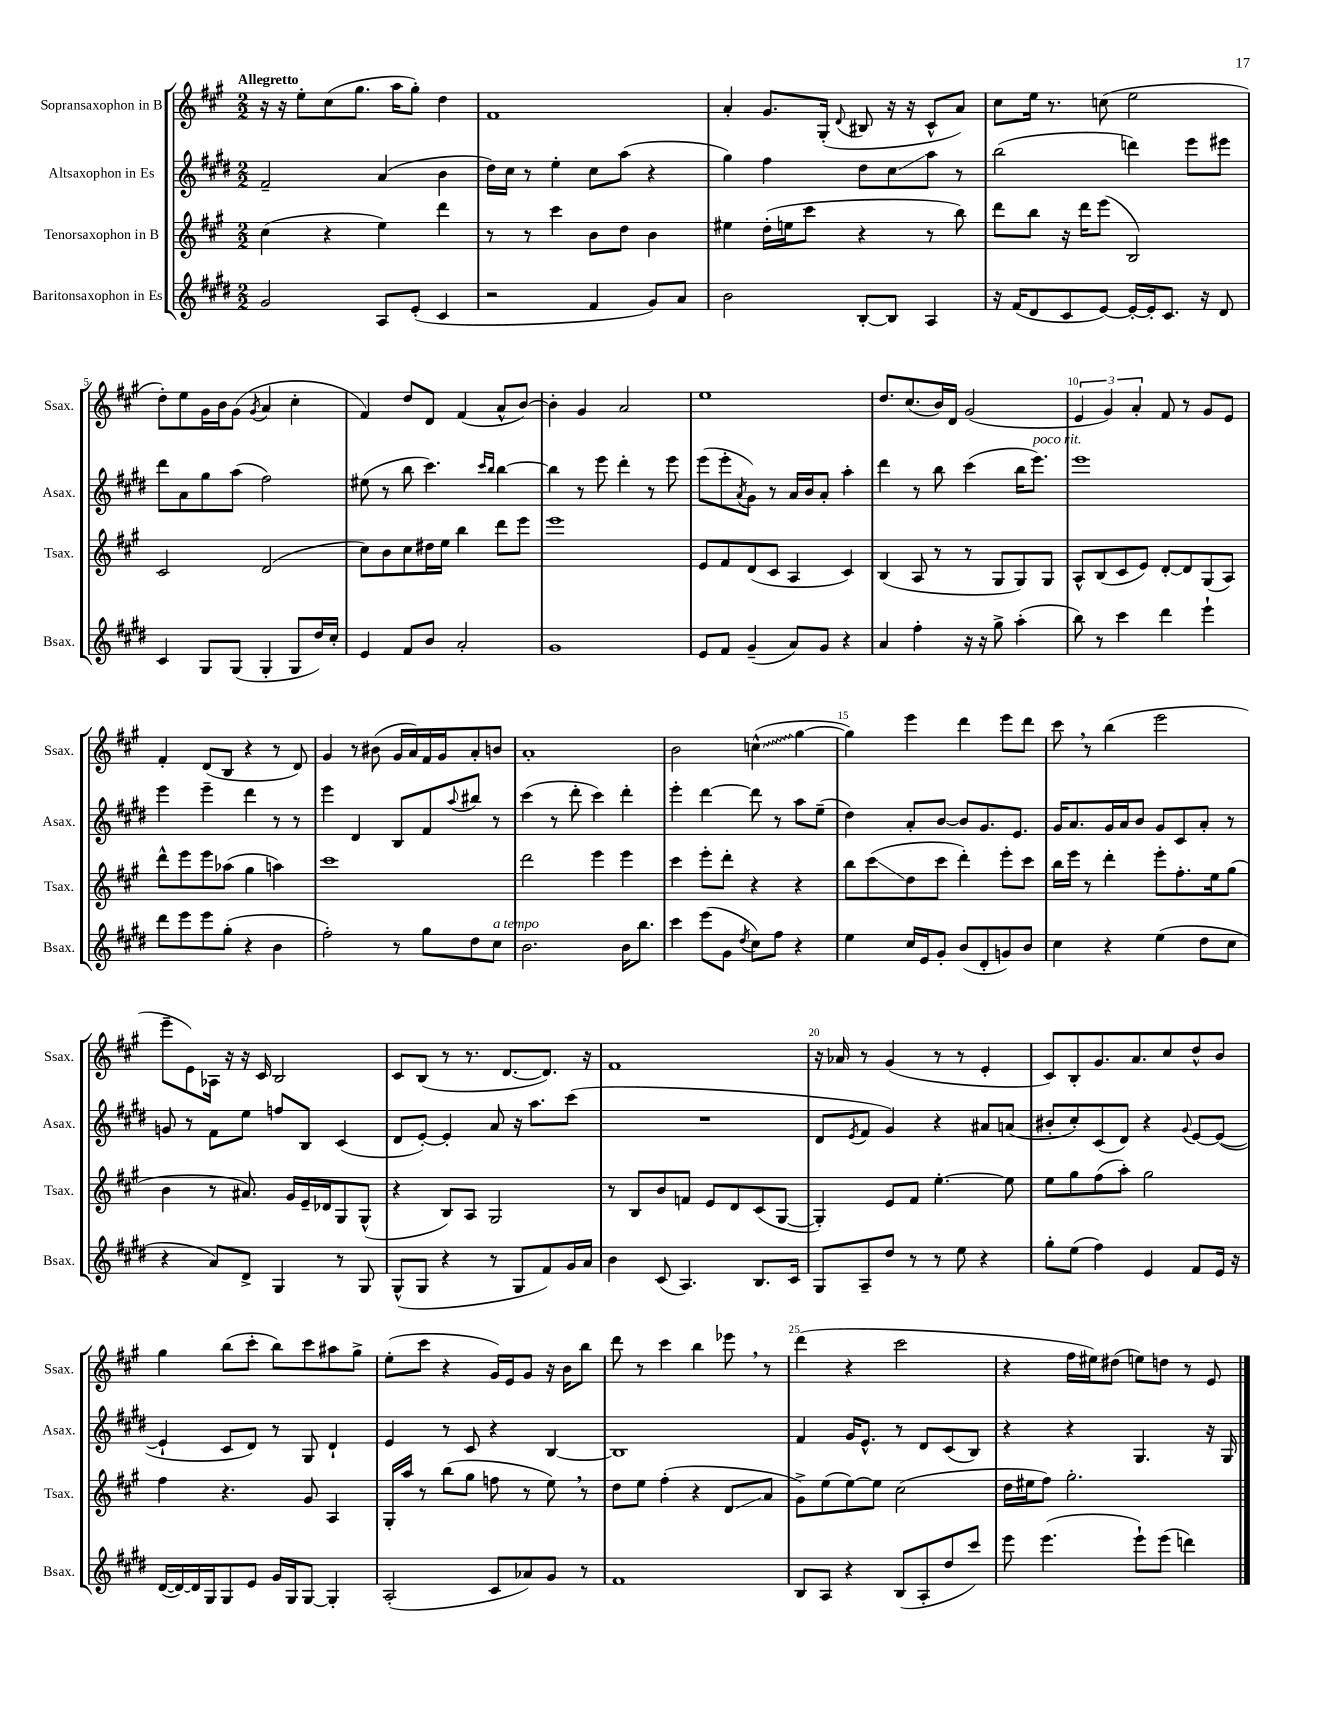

**kern	**kern	**kern	**kern
*staff4	*staff3	*staff2	*staff1
*clefG2	*clefG2	*clefG2	*clefG2
*k[f#c#g#d#]	*k[f#c#g#]	*k[f#c#g#d#]	*k[f#c#g#]
*M2/2	*M2/2	*M2/2	*M2/2
2g#	(4cc#	2f#~	16r
.	.	.	16r
.	.	.	8ee'
.	4r	.	(8cc#
.	.	.	8.gg#
8A	4ee)	(4a	.
.	.	.	16aa
(8e'	.	.	8gg#')
4c#	4ddd	4b	4dd
=	=	=	=
2r	8r	16dd#)	1f#
.	.	16cc#	.
.	8r	8r	.
.	4ccc#	4ee'	.
4f#	8b	8cc#	.
.	8dd	(8aa	.
8g#)	4b	4r	.
8a	.	.	.
=	=	=	=
2b	4ee#	4gg#)	4a'
.	(16dd'	4ff#	8.g#
.	16ee	.	.
.	8ccc#	.	.
.	.	.	(16G#'
.	.	.	8qqd
[8B'	4r	8dd#	8B#
8B]	.	8cc#	16r
.	.	.	16r
4A	8r	8aa	8c#^^
.	8bb)	8r	8a)
=	=	=	=
16r	8ddd	(2bb	8cc#
(16f#	.	.	.
8d#	8bb	.	16ee
.	.	.	8.r
8c#	16r	.	.
.	16ddd	.	.
[8e)	(8eee	.	(8cc
16e'_	2B)	4ddd)	2ee
16e']	.	.	.
8.c#	.	.	.
.	.	8eee	.
16r	.	.	.
8d#	.	8eee#	.
=	=	=	=
4c#	2c#	8ddd#	8dd')
.	.	8a	8ee
8G#	.	8gg#	16g#
.	.	.	16b
(8G#	.	(8aa	(8g#
.	.	.	8qg#
4G#'	(2d	2ff#)	4a
8G#	.	.	4cc#'
16dd#)	.	.	.
16cc#'	.	.	.
=	=	=	=
4e	8cc#)	(8ee#	4f#)
.	8b	8r	.
8f#	8cc#	8bb	8dd
8b	16dd#	4.ccc#)	8d
.	16ee	.	.
2a'	4bb	.	(4f#
.	.	16qqccc#	.
.	.	16qqbb	.
.	8ddd	[4bb	8a^^
.	8eee	.	[8b)
=	=	=	=
1g#	1eee	4bb]	4b']
.	.	8r	4g#
.	.	8eee	.
.	.	4ddd#'	2a
.	.	8r	.
.	.	8eee	.
=	=	=	=
8e	8e	(8eee	1ee
8f#	8f#	8eee'	.
.	.	8qa	.
(4g#~	(8d	8g#)	.
.	8c#	8r	.
8a)	4A	16a	.
.	.	16b	.
8g#	.	8a'	.
4r	4c#)	4aa'	.
=	=	=	=
4a	(4B	4ddd#	8.dd
.	.	.	(8.cc#
4ff#'	8A	8r	.
.	8r	8bb	16b)
.	.	.	16d
16r	8r	(4ccc#	(2g#
16r	.	.	.
8gg#^	8G#	.	.
(4aa'	8G#)	16bb	.
.	.	8.eee)	.
.	8G#	.	.
=	=	=	=
8bb)	8A^^	1eee	6e
8r	(8B	.	.
.	.	.	6g#)
4ccc#	8c#	.	.
.	.	.	6a'
.	8e)	.	.
4ddd#	[8d'	.	8f#
.	8d]	.	8r
4eee`	(8G#	.	8g#
.	8A)	.	8e
=	=	=	=
8ddd#	8ddd^^	4eee	4f#'
8eee	8eee	.	.
8eee	8eee	4eee~	(8d
(8gg#'	(8aa-	.	8B
4r	4gg#	4ddd#	4r
4b	4aa)	8r	8r
.	.	8r	8d)
=	=	=	=
2ff#')	1ccc#	4eee	4g#
.	.	4d#	8r
.	.	.	(8b#
8r	.	8B	16g#
.	.	.	16a)
8gg#	.	8f#	16f#
.	.	.	16g#
.	.	8qqaa	.
8dd#	.	8bb#	8a'
8cc#	.	8r	8b
=	=	=	=
2.b	2ddd	(4ccc#	1a'
.	.	8r	.
.	.	8ddd#'	.
.	4eee	4ccc#)	.
16b	4eee	4ddd#'	.
8.bb	.	.	.
=	=	=	=
4ccc#	4ccc#	4eee'	2b
(8eee	8eee'	[4ddd#	.
8g#	8ddd'	.	.
8qdd#	.	.	.
8cc#)	4r	8ddd#]	(4cc^^
8ff#	.	8r	.
4r	4r	8aa	[4gg#
.	.	(8ee~	.
=	=	=	=
4ee	8bb	4dd#)	4gg#])
.	(8ccc#	.	.
16cc#	8dd	8a'	4eee
16e	.	.	.
8g#'	8ccc#	[8b	.
(8b	4ddd')	8b]	4ddd
8d#'	.	8.g#	.
8g)	8eee'	.	8eee
.	.	8.e	.
8b	8ccc#	.	8ddd
=	=	=	=
4cc#	16bb	16g#	8ccc#
.	16eee	8.a	.
.	8r	.	8r
4r	4ddd'	16g#	(4bb
.	.	16a	.
.	.	8b	.
(4ee	8eee'	8g#	2eee
.	8.ff#'	8c#	.
8dd#	.	8a'	.
.	16ee	.	.
8cc#	(8gg#	8r	.
=	=	=	=
4r	4b	8g	8eee~
.	.	8r	8e)
8a)	8r	8f#	16A-
.	.	.	16r
8d#^	8.a#)	8ee	16r
.	.	.	16c#
4G#	.	8ff	2B
.	16g#	.	.
.	16e~	8B	.
.	16d-	.	.
8r	8G#	(4c#	.
8G#	(8G#^^	.	.
=	=	=	=
(8G#^^	4r	8d#	8c#
8G#	.	[8e')	(8B
4r	8B)	4e']	8r
.	8A	.	8.r
8r	2G#	8a	.
.	.	.	[8.d
8G#	.	16r	.
.	.	8.aa	.
8f#)	.	.	8.d])
16g#	.	(8ccc#	.
16a	.	.	16r
=	=	=	=
4b	8r	1r	1f#
.	8B	.	.
(8c#	8b	.	.
4.A)	8f	.	.
.	8e	.	.
.	8d	.	.
8.B	(8c#	.	.
.	[8G#	.	.
16c#	.	.	.
=	=	=	=
8G#	4G#'])	8d#	16r
.	.	.	16a-
.	.	8qe	.
8A~	.	8f#	8r
8dd#	8e	4g#)	(4g#
8r	8f#	.	.
8r	[4.ee'	4r	8r
8ee	.	.	8r
4r	.	8a#	4e'
.	8ee]	(8a	.
=	=	=	=
8gg#'	8ee	8b#'	8c#)
(8ee	8gg#	8cc#')	8B'
4ff#)	(8ff#	(8c#	8.g#
.	8aa')	8d#)	.
.	.	.	8.a
4e	2gg#	4r	.
.	.	.	8cc#
.	.	8qqg#	.
8f#	.	[8e	8dd^^
16e	.	(8e_	8b
16r	.	.	.
=	=	=	=
([16d#	4ff#	4e`]	4gg#
16d#_)	.	.	.
16d#]	.	.	.
16G#	.	.	.
8G#	4.r	8c#	(8bb
8e	.	8d#)	8ccc#'
16g#	.	8r	8bb)
16G#	.	.	.
[8G#	8g#	8G#	8ccc#
4G#']	4A	4d#`	8aa#
.	.	.	8gg#^
=	=	=	=
(2A'	16G#'	4e	(8ee'
.	16aa	.	.
.	8r	.	8ccc#
.	(8bb	8r	4r
.	8gg#	8c#	.
8c#	8ff	4r	16g#)
.	.	.	16e
8a-)	8r	.	8g#
8g#	8ee)	[4B	16r
.	.	.	16b
8r	8r	.	8bb
=	=	=	=
1f#	8dd	1B]	8ddd
.	8ee	.	8r
.	(4ff#'	.	4ccc#
.	4r	.	4bb
.	8d	.	8eee-
.	8a	.	8r
=	=	=	=
8B	8g#^)	4f#	(4ddd
8A	(8ee	.	.
4r	[8ee)	16g#	4r
.	.	8.e^^	.
.	8ee]	.	.
(8B	(2cc#	8r	2ccc#
8A'	.	8d#	.
8dd#	.	(8c#	.
8ccc#)	.	8B)	.
=	=	=	=
8eee	16dd	4r	4r
.	16ee#	.	.
(4.eee	8ff#)	.	.
.	2.gg#'	4r	16ff#
.	.	.	16ee#)
.	.	.	(8dd#
8eee`)	.	4.G#	8ee)
(8eee	.	.	8dd
4ddd)	.	.	8r
.	.	16r	8e
.	.	16G#	.
==	==	==	==
*-	*-	*-	*-
